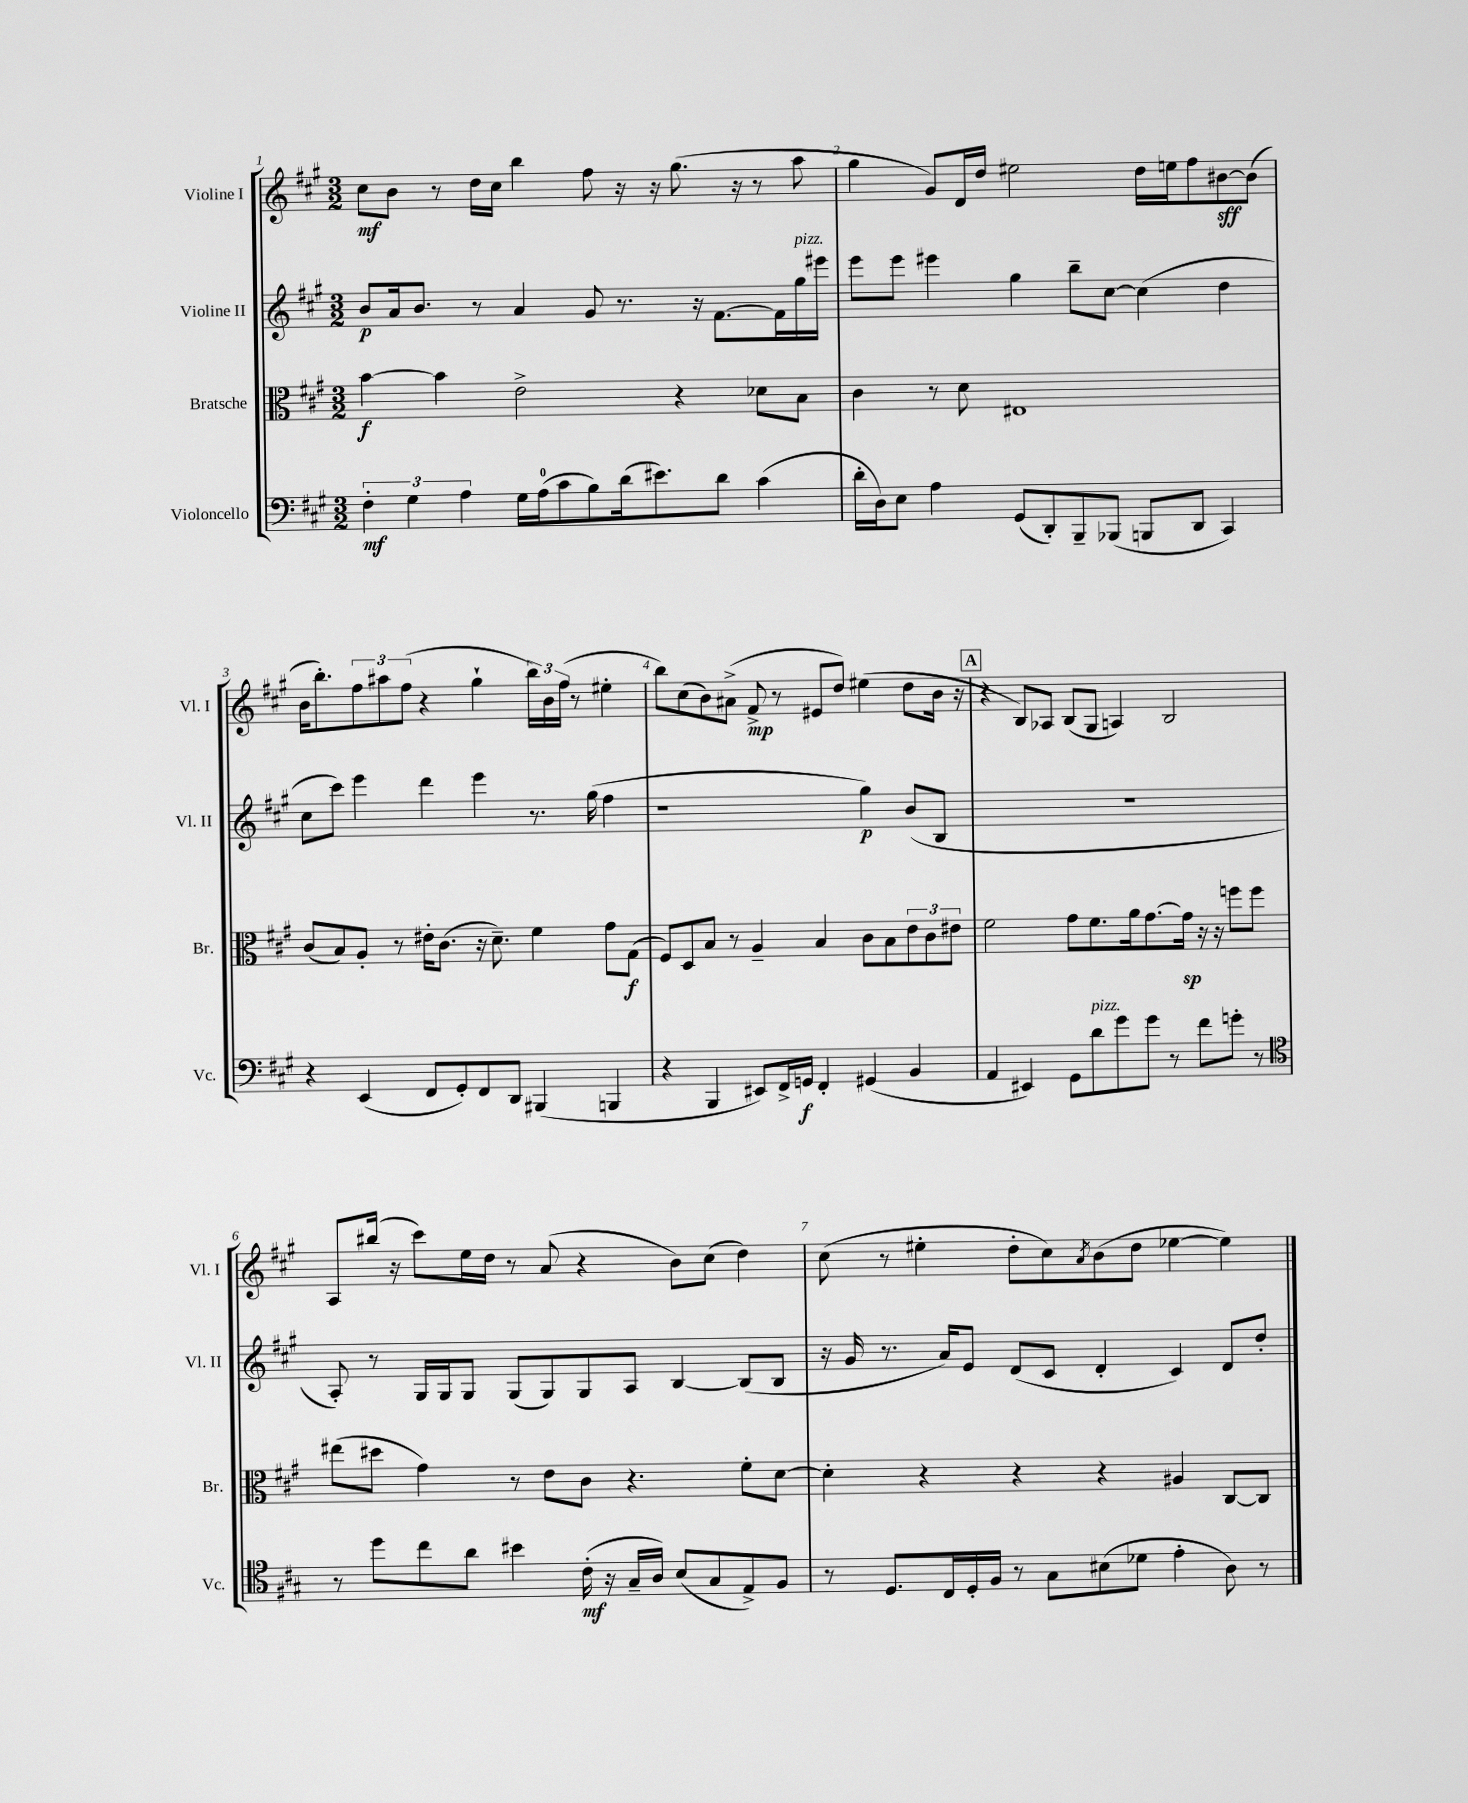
<<
\new StaffGroup <<
\new Staff = "s0" \with { instrumentName = "Violine I" shortInstrumentName = "Vl. I" } {
    \clef treble \key a \major \numericTimeSignature \time 3/2
    cis''8\mf b'8 r8 d''16 cis''16 b''4 fis''8 r16 r16 gis''8.( r16 r8 a''8 |
    gis''4 gis'8) d'16 d''16 eis''2 d''16 e''16 fis''8 bis'8~\sff bis'8( |
    b'16 b''8.-.) \tuplet 3/2 { fis''8 ais''8 fis''8( } r4 gis''4-! \tuplet 3/2 { b''16) b'16 fis''16( } r8 eis''4-. |
    b''8) cis''8( b'8) ais'8->( fis'8->\mp r8 eis'8 d''8) eis''4( d''8 b'16 r16 |
    \mark \markup { \box "A" } r4 b8) aes8 b8( gis8 a4) b2 |
    a8 bis''16( r16 cis'''8) e''16 d''16 r8 a'8( r4 b'8) cis''8( d''4) |
    cis''8( r8 eis''4-. d''8-. cis''8) \acciaccatura { a'8 } b'8( d''8 ees''4~ ees''4) \bar "|." |
}
\new Staff = "s1" \with { instrumentName = "Violine II" shortInstrumentName = "Vl. II" } {
    \clef treble \key a \major \numericTimeSignature \time 3/2
    b'8\p a'16 b'8. r8 a'4 gis'8 r8. r16 fis'8.~ fis'16 gis''16^\markup { \italic "pizz." } eis'''16 |
    e'''8 e'''8 eis'''4 gis''4 b''8-- cis''8~ cis''4( d''4 |
    cis''8 cis'''8) e'''4 d'''4 e'''4 r8. gis''16( fis''4 |
    r1 gis''4\p) b'8( b8 |
    \mark \markup { \box "A" } R1. |
    a8-.) r8 gis16 gis16 gis8 gis8( gis8) gis8 a8 b4~ b8( b8 |
    r16 gis'16 r8. a'16) e'8 d'8( cis'8 d'4-. cis'4) d'8 d''8-. \bar "|." |
}
\new Staff = "s2" \with { instrumentName = "Bratsche" shortInstrumentName = "Br." } {
    \clef alto \key a \major \numericTimeSignature \time 3/2
    b'4~\f b'4 e'2-> r4 des'8 b8 |
    cis'4 r8 d'8 eis1 |
    cis'8( b8) a8-. r8 eis'16-. cis'8.( r16 d'8.--) fis'4 gis'8 gis8\f( |
    fis8) d8 b8 r8 a4-- b4 cis'8 b8 \tuplet 3/2 { e'8 cis'8 eis'8 } |
    \mark \markup { \box "A" } fis'2 gis'8 fis'8. a'16 gis'8.~ gis'16\sp r16 r16 f''8 f''8 |
    eis''8( dis''8 gis'4) r8 e'8 cis'8 r4. fis'8-. d'8~ |
    d'4-. r4 r4 r4 ais4 cis8~ cis8 \bar "|." |
}
\new Staff = "s3" \with { instrumentName = "Violoncello" shortInstrumentName = "Vc." } {
    \clef bass \key a \major \numericTimeSignature \time 3/2
    \tuplet 3/2 { fis4-.\mf gis4 a4 } gis16 a16-0( cis'8 b8) d'16( eis'8.) d'8 cis'4( |
    d'16-. d16) e8 a4 gis,8( d,8-.) b,,8-- bes,,8( b,,8 d,8 cis,4) |
    r4 e,4( fis,8 gis,8-.) fis,8 d,8 bis,,4( b,,4 |
    r4 b,,4 eis,8) fis,16-> g,16\f fis,4-. gis,4( b,4 |
    \mark \markup { \box "A" } a,4 eis,4) gis,8 d'8^\markup { \italic "pizz." } gis'8 gis'8 r8 fis'8 g'8-. r8 |
    \clef tenor r8 d''8 cis''8 a'8 bis'4 cis'16-.\mf( r16 gis16-- a16) b8( gis8 e8->) fis8 |
    r8 d8. cis16 d16-. fis16 r8 gis8 bis8( des'8 e'4-. a8) r8 \bar "|." |
}
>>
>>
\layout { \context { \Score \override BarNumber.break-visibility = ##(#f #t #t) barNumberVisibility = #all-bar-numbers-visible } }
